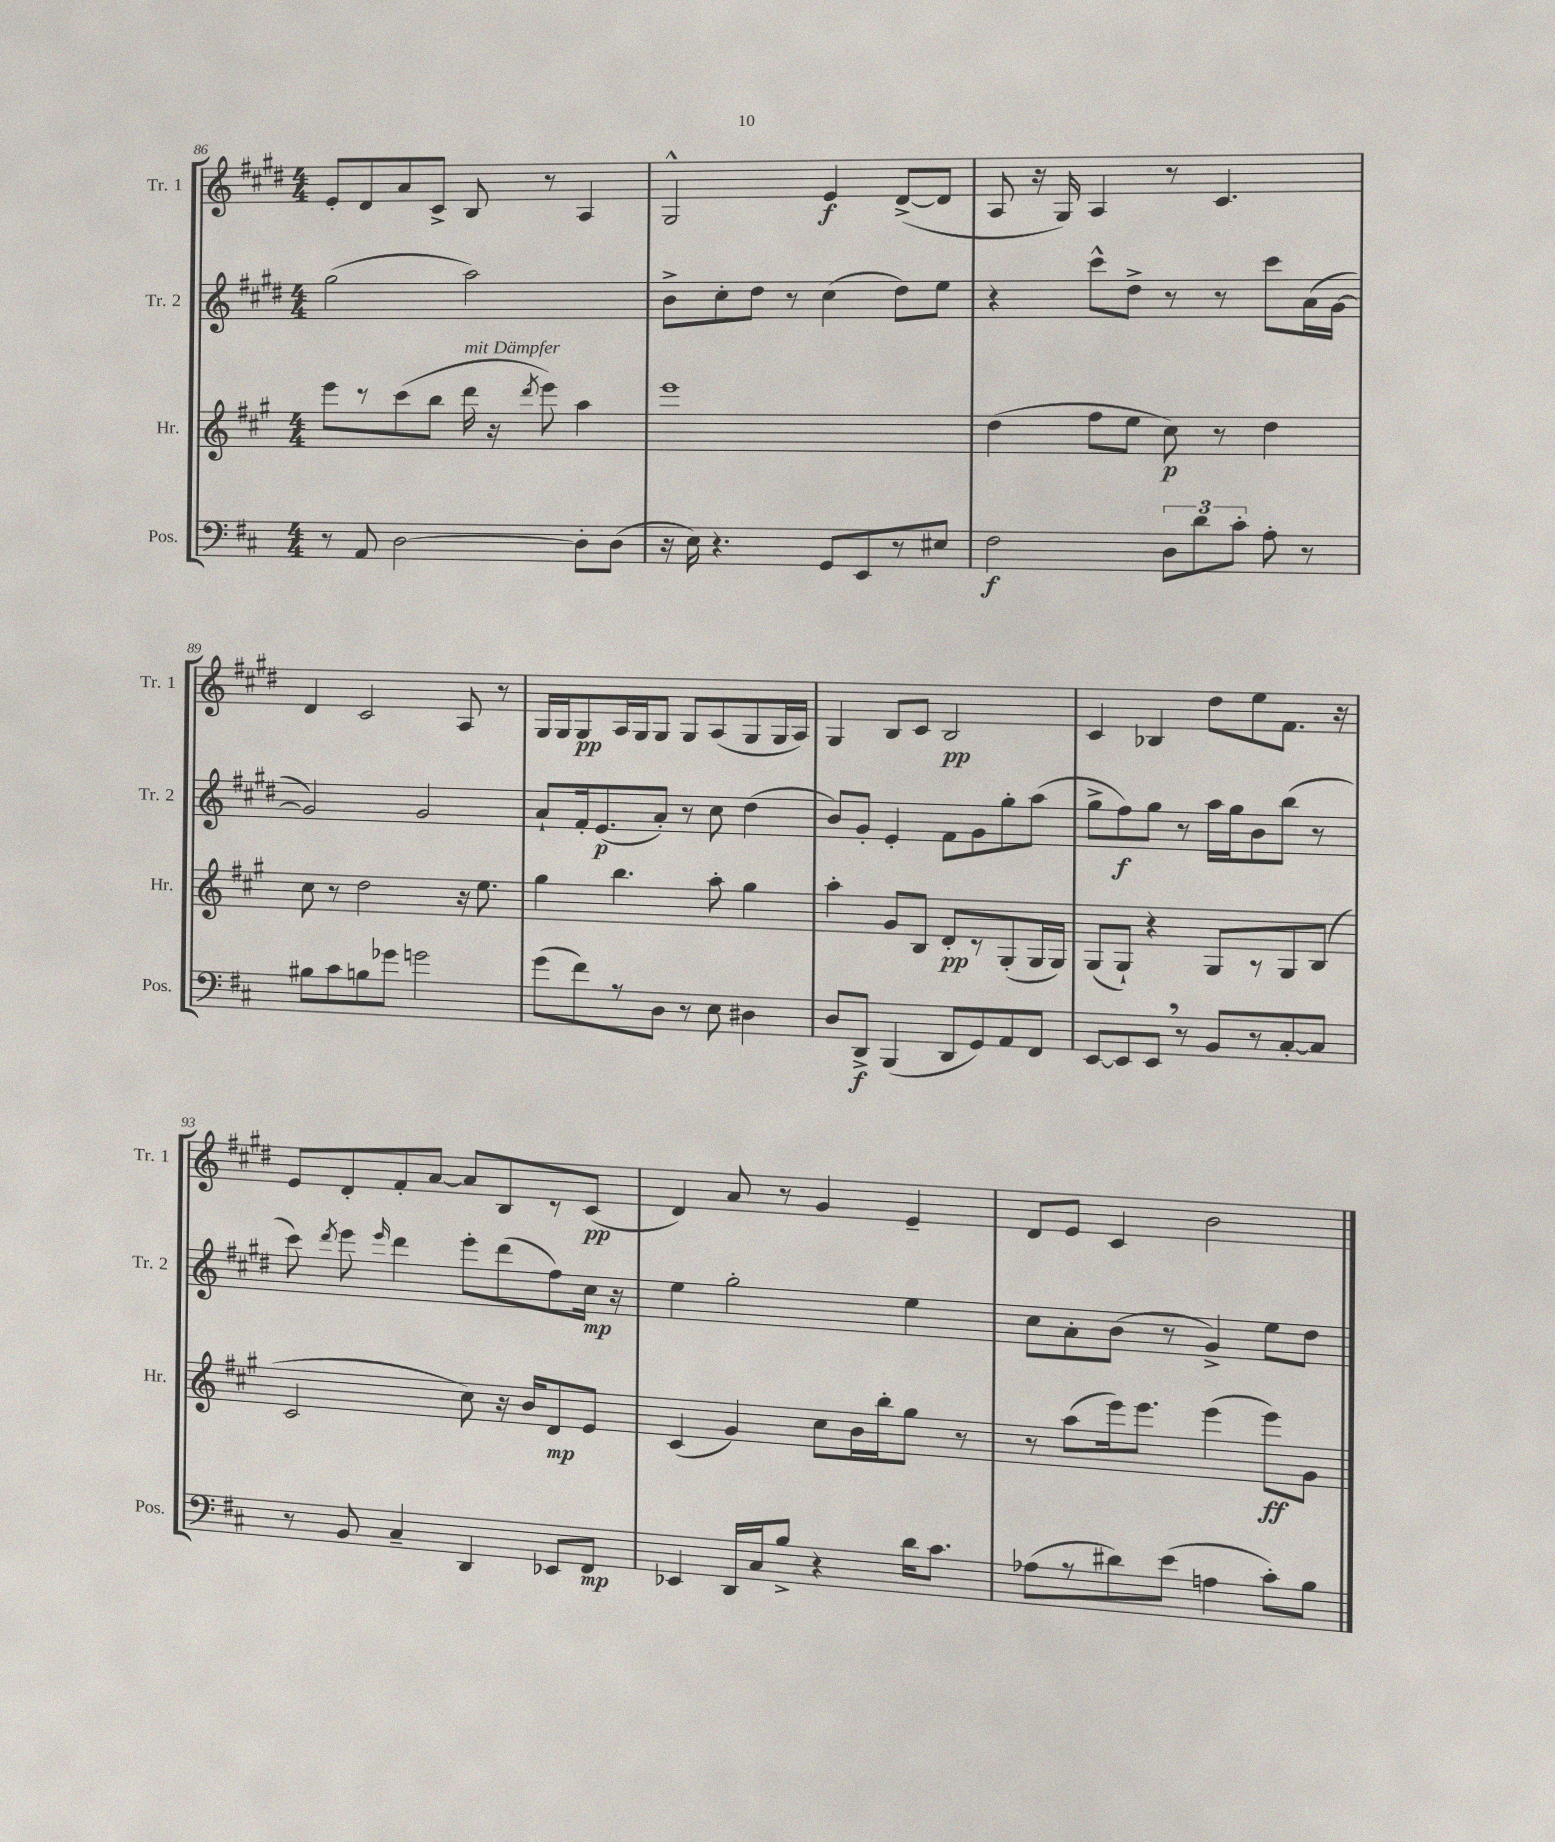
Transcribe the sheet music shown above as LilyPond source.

<<
\new StaffGroup <<
\new Staff = "s0" \with { instrumentName = "Tr. 1" shortInstrumentName = "Tr. 1" } {
    \clef treble \key e \major \numericTimeSignature \time 4/4
    \autoBeamOff e'8[-. dis'8 a'8 cis'8]-> b8 r8 a4 |
    gis2-^ e'4\f dis'8[~->( dis'8] |
    a8 r16 gis16) a4 r8 cis'4. |
    dis'4 cis'2 a8 r8 |
    gis16[ gis16 gis8\pp a16 gis16 gis8] gis8[ a8( gis8 gis16 a16]) |
    gis4 b8[ cis'8] b2\pp |
    cis'4 bes4 dis''8[ e''8 fis'8.] r16 |
    e'8[ dis'8-. fis'8-. a'8]~ a'8[ b8 r8 cis'8]\pp( |
    dis'4) a'8 r8 gis'4 e'4-- |
    dis'8[ e'8] cis'4 b'2 \bar "|." |
}
\new Staff = "s1" \with { instrumentName = "Tr. 2" shortInstrumentName = "Tr. 2" } {
    \clef treble \key e \major \numericTimeSignature \time 4/4
    \autoBeamOff gis''2( a''2) |
    b'8[-> cis''8-. dis''8] r8 cis''4( dis''8[) e''8] |
    r4 cis'''8[-^ dis''8]-> r8 r8 cis'''8[ a'16( gis'16]~ |
    gis'2) gis'2 |
    a'8[-! fis'16-. e'8.\p( a'8]-.) r8 cis''8 dis''4( |
    b'8[) gis'8]-. e'4-. fis'8[ gis'8 gis''8-. a''8]( |
    gis''8[-> fis''8\f) gis''8] r8 a''16[ gis''16 b'8 b''8]( r8 |
    cis'''8) \acciaccatura { dis'''8 } e'''8 \grace { e'''16 } dis'''4 e'''8[-. dis'''8( fis''8) cis''16]\mp r16 |
    e''4 gis''2-. e''4 |
    cis''8[ a'8-. b'8]( r8 gis'4->) e''8[ dis''8] \bar "|." |
}
\new Staff = "s2" \with { instrumentName = "Hr." shortInstrumentName = "Hr." } {
    \clef treble \key a \major \numericTimeSignature \time 4/4
    \autoBeamOff e'''8[ r8 cis'''8( b''8] d'''16^\markup { \italic "mit Dämpfer" } r16 \acciaccatura { d'''8 } e'''8) a''4 |
    e'''1 |
    d''4( fis''8[ e''8] cis''8\p) r8 d''4 |
    cis''8 r8 d''2 r16 e''8. |
    gis''4 b''4. a''8-. gis''4 |
    a''4-. gis'8[ b8] d'8[-.\pp r8 gis8-.( gis16 gis16]) |
    gis8[( gis8]-!) r4 gis8[ r8 gis8 b8]( |
    cis'2 cis''8) r16 b'16[ d'8\mp e'8] |
    cis'4( gis'4) cis''8[ b'16 b''16-. gis''8] r8 |
    r8 a''8[( e'''16) e'''8.] e'''4( e'''8[\ff) gis'8] \bar "|." |
}
\new Staff = "s3" \with { instrumentName = "Pos." shortInstrumentName = "Pos." } {
    \clef bass \key d \major \numericTimeSignature \time 4/4
    \autoBeamOff r8 a,8 d2~ d8[-. d8]( |
    r16 e16) r4. g,8[ e,8 r8 eis8] |
    fis2\f \tuplet 3/2 { d8[ d'8 cis'8]-. } a8-. r8 |
    bis8[ cis'8 b8 ges'8] g'2 |
    g'8[( fis'8) r8 d8] r8 e8 dis4 |
    d8[ d,8]->\f b,,4( d,8[ g,8) a,8 fis,8] |
    e,8[~ e,8 e,8] \breathe r8 b,8[ r8 cis8~-. cis8] |
    r8 b,8 cis4-- d,4 ees,8[ fis,8]\mp |
    ees,4 d,16[ cis16 b8]-> r4 d'16[ cis'8.] |
    aes8[( r8 dis'8) e'8]( a4 cis'8[-.) b8] \bar "|." |
}
>>
>>
\layout { \context { \Score currentBarNumber = #86 } }
